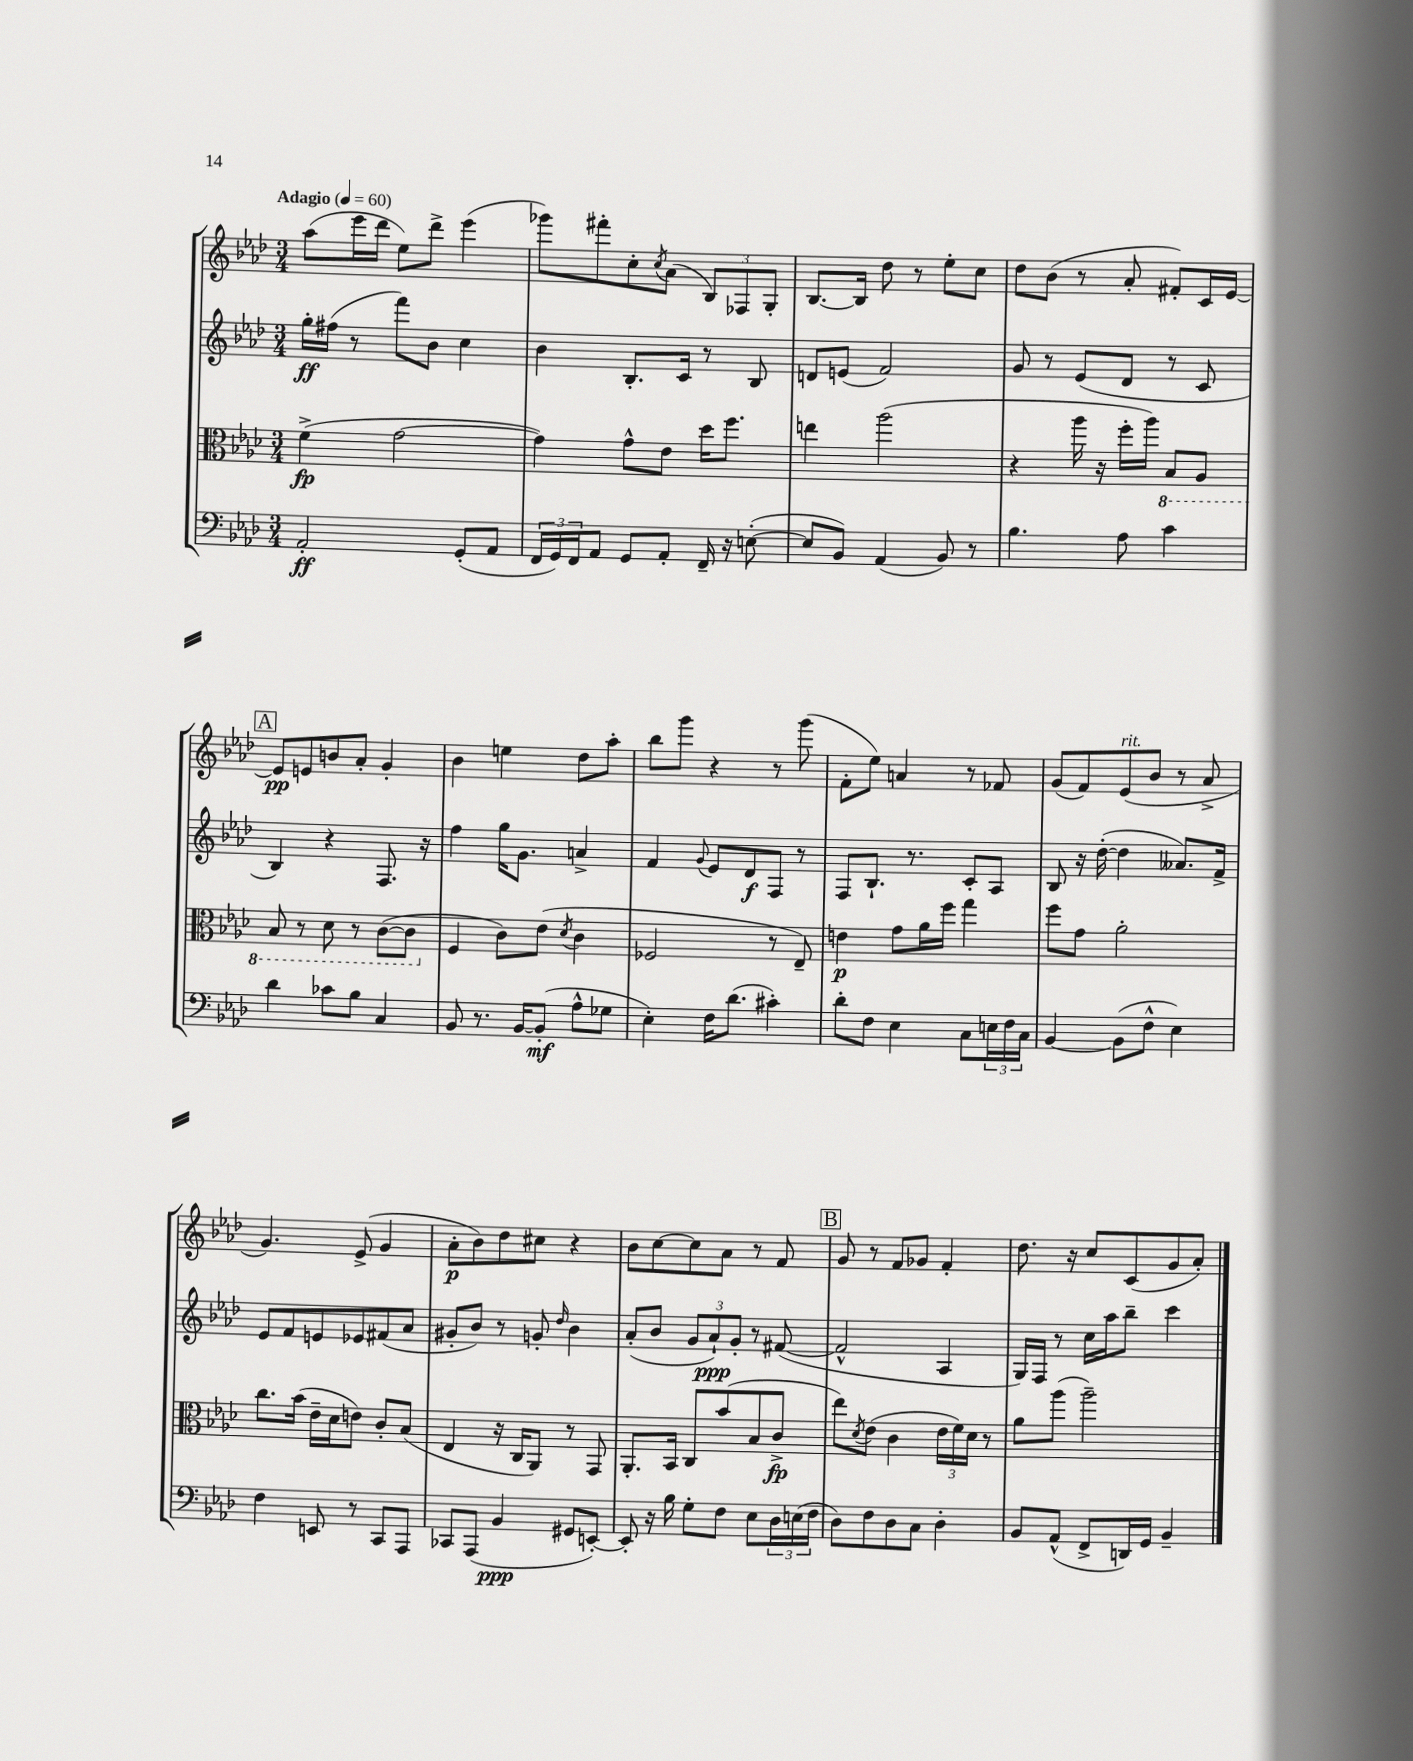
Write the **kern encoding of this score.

**kern	**dynam	**kern	**dynam	**kern	**dynam	**kern	**dynam
*part4	*part4	*part3	*part3	*part2	*part2	*part1	*part1
*staff4	*staff4	*staff3	*staff3	*staff2	*staff2	*staff1	*staff1
*clefF4	*	*clefC3	*	*clefG2	*	*clefG2	*
*k[b-e-a-d-]	*	*k[b-e-a-d-]	*	*k[b-e-a-d-]	*	*k[b-e-a-d-]	*
*M3/4	*	*M3/4	*	*M3/4	*	*M3/4	*
*MM60	*	*MM60	*	*MM60	*	*MM60	*
=1	=1	=1	=1	=1	=1	=1	=1
!	!	!	!	!	!	!LO:TX:a:B:t=Adagio	!
2AA-'/	ff	(4f^\	fp	16gg'\LL	ff	(8aa-\L	.
.	.	.	.	(16ff#X\JJ	.	.	.
.	.	.	.	8r	.	16eee-\L	.
.	.	.	.	.	.	16ddd-\JJ	.
.	.	[2g\	.	8fff\L)	.	8ee-\L)	.
.	.	.	.	8b-\J	.	8ddd-^\J	.
(8GG'/L	.	.	.	4cc\	.	(4eee-\	.
8AA-/J	.	.	.	.	.	.	.
=2	=2	=2	=2	=2	=2	=2	=2
24FF/LL	.	4g\])	.	4b-\	.	8ggg-X\L)	.
24GG/)	.	.	.	.	.	.	.
24FF/J	.	.	.	.	.	.	.
8AA-/J	.	.	.	.	.	8fff#X'\	.
8GG/L	.	8g^^\L	.	8.B-'/L	.	8cc'\	.
.	.	.	.	.	.	8qcc/	.
8AA-'/J	.	8e-\J	.	.	.	(8a-\J	.
.	.	.	.	16c/Jk	.	.	.
16FF~/	.	16dd-\KL	.	8r	.	12B-/L)	.
16r	.	8.ff\J	.	.	.	.	.
.	.	.	.	.	.	12F-X/	.
([8En'\	.	.	.	8B-/	.	.	.
.	.	.	.	.	.	12G'/J	.
=3	=3	=3	=3	=3	=3	=3	=3
8E/L]	.	4een\	.	8dn/L	.	[8.B-/L	.
8BB-/J)	.	.	.	(8en/J	.	.	.
.	.	.	.	.	.	16B-/Jk]	.
(4AA-/	.	(2aa-\	.	2f/)	.	8dd-\	.
.	.	.	.	.	.	8r	.
8BB-/)	.	.	.	.	.	8ee-'\L	.
8r	.	.	.	.	.	8cc\J	.
=4	=4	=4	=4	=4	=4	=4	=4
4.B-\	.	4r	.	8g/	.	8dd-\L	.
.	.	.	.	8r	.	(8b-\J	.
.	.	16aa-\	.	(8e-/L	.	8r	.
.	.	16r	.	.	.	.	.
8A-\	.	16ff'\LL	.	8d-/J	.	8a-'/	.
.	.	16aa-\JJ)	.	.	.	.	.
*	*	*8ba	*	*	*	*	*
4c\	.	8BB-/L	.	8r	.	8f#X'/L)	.
.	.	8AA-/J	.	8c/	.	16c/L	.
.	.	.	.	.	.	[16e-/JJ	.
!!LO:LB:g=z
!!LO:REH:place=s1:t=A
=5	=5	=5	=5	=5	=5	=5	=5
4d-\	.	8BB-/	.	4B-/)	.	8e-/L]	pp
.	.	8r	.	.	.	8en/	.
8c-X\L	.	8D-\	.	4r	.	8bn/	.
8B-\J	.	8r	.	.	.	8a-'/J	.
4C/	.	([8C\L	.	8.F/	.	4g'/	.
.	.	8C\J]	.	.	.	.	.
.	.	.	.	16r	.	.	.
=6	=6	=6	=6	=6	=6	=6	=6
*	*	*X8ba	*	*	*	*	*
8BB-/	.	4F/	.	4ff\	.	4b-\	.
8.r	.	.	.	.	.	.	.
.	.	8c\L)	.	16gg\KL	.	4een\	.
[16BB-/KL	.	.	.	8.g\J	.	.	.
(8BB-'/J]	mf	(8e-\J	.	.	.	.	.
.	.	8qd-/	.	.	.	.	.
8A-^^\L	.	4c\	.	4an^/	.	8dd-\L	.
8G-X\J	.	.	.	.	.	8aa-'\J	.
=7	=7	=7	=7	=7	=7	=7	=7
4E-'\)	.	2F-X/	.	4f/	.	8bb-\L	.
.	.	.	.	.	.	8ggg\J	.
.	.	.	.	8qqg/	.	.	.
16F\KL	.	.	.	8e-/L	.	4r	.
(8.d-\J	.	.	.	.	.	.	.
.	.	.	.	8d-/	f	.	.
4c#X'\)	.	8r	.	8F/J	.	8r	.
.	.	8E-~/)	.	8r	.	(8ggg\	.
=8	=8	=8	=8	=8	=8	=8	=8
8d-'\L	.	4en\	p	8F/L	.	8f'\L	.
8F\J	.	.	.	8.B-`/J	.	8ee-\J)	.
4E-\	.	8g\L	.	.	.	4an/	.
.	.	.	.	8.r	.	.	.
.	.	16a-\L	.	.	.	.	.
.	.	16ff\JJ	.	.	.	.	.
8C\L	.	4gg\	.	8c'/L	.	8r	.
24En\L	.	.	.	8A-/J	.	8f-X/	.
24F\	.	.	.	.	.	.	.
24C\JJ	.	.	.	.	.	.	.
=9	=9	=9	=9	=9	=9	=9	=9
[4BB-/	.	8ff\L	.	8B-/	.	(8g/L	.
.	.	8g\J	.	16r	.	8f/)	.
.	.	.	.	([16dd-'\	.	.	.
!	!	!	!	!	!	!LO:TX:a:i:t=rit.	!
(8BB-\L]	.	2a-'\	.	4dd-\]	.	(8e-/	.
8F^^\J	.	.	.	.	.	8b-/J	.
4E-\)	.	.	.	8.a--X/L)	.	8r	.
.	.	.	.	.	.	8a-^/	.
.	.	.	.	16f^/Jk	.	.	.
!!LO:LB:g=z
=10	=10	=10	=10	=10	=10	=10	=10
4F\	.	8.cc\L	.	8e-/L	.	4.g/)	.
.	.	.	.	8f/	.	.	.
.	.	(16b-\Jk	.	.	.	.	.
8EEn/	.	16e-~\LL	.	8en/	.	.	.
.	.	16d-\J	.	.	.	.	.
8r	.	8en\J)	.	8e-X/	.	(8e-^/	.
8CC/L	.	8c'/L	.	(8f#X/	.	4g/	.
8AAA-/J	.	(8B-/J	.	8a-/J	.	.	.
=11	=11	=11	=11	=11	=11	=11	=11
8CC-X/L	.	4E-/	.	8g#X'/L	.	8a-'\L	p
(8AAA-/J	.	.	.	8b-/J)	.	8b-\)	.
4BB-/	ppp	16r	.	8r	.	8dd-\	.
.	.	16C/KL	.	.	.	.	.
.	.	8AA-/J)	.	8gn'/	.	8cc#X\J	.
.	.	.	.	16qqdd-/	.	.	.
8GG#X/L	.	8r	.	4b-\	.	4r	.
[8EEn'/J)	.	8GG/	.	.	.	.	.
=12	=12	=12	=12	=12	=12	=12	=12
8EE'/]	.	8.AA-'/L	.	(8a-'/L	.	8b-\L	.
16r	.	.	.	8b-/J	.	[8cc\	.
16B-\	.	16BB-/Jk	.	.	.	.	.
8G'\L	.	8C/L	.	12g/L	.	8cc\]	.
.	.	.	.	12a-`/)	ppp	.	.
8F\J	.	(8b-/	.	.	.	8a-\J	.
.	.	.	.	12g'/J	.	.	.
8E-\L	.	8B-/	.	8r	.	8r	.
24D-\L	.	8c^/J	fp	([8f#X/	.	8f/	.
(24En\	.	.	.	.	.	.	.
24F\JJ	.	.	.	.	.	.	.
!!LO:REH:place=s1:t=B
=13	=13	=13	=13	=13	=13	=13	=13
8D-\L)	.	8ee-\L)	.	2f#^^/]	.	8g/	.
.	.	8qd-/	.	.	.	.	.
8F\	.	(8e-\J	.	.	.	8r	.
8D-\	.	4c\	.	.	.	8f/L	.
8C\J	.	.	.	.	.	8g-X/J	.
4D-'\	.	24e-\LL	.	4A-/	.	4f'/	.
.	.	24f\)	.	.	.	.	.
.	.	24d-\JJ	.	.	.	.	.
.	.	8r	.	.	.	.	.
=14	=14	=14	=14	=14	=14	=14	=14
8BB-/L	.	8a-\L	.	16G/LL)	.	8.dd-\	.
.	.	.	.	16F/JJ	.	.	.
(8AA-^^/J	.	(8aa-\J	.	8r	.	.	.
.	.	.	.	.	.	16r	.
8FF^/L	.	2aa-~\)	.	16cc\LL	.	8cc/L	.
.	.	.	.	16aa-\J	.	.	.
16DDn/L)	.	.	.	8bb-~\J	.	(8c/	.
16GG/JJ	.	.	.	.	.	.	.
4BB-~/	.	.	.	4ccc\	.	8g/	.
.	.	.	.	.	.	8a-'/J)	.
==	==	==	==	==	==	==	==
*-	*-	*-	*-	*-	*-	*-	*-
